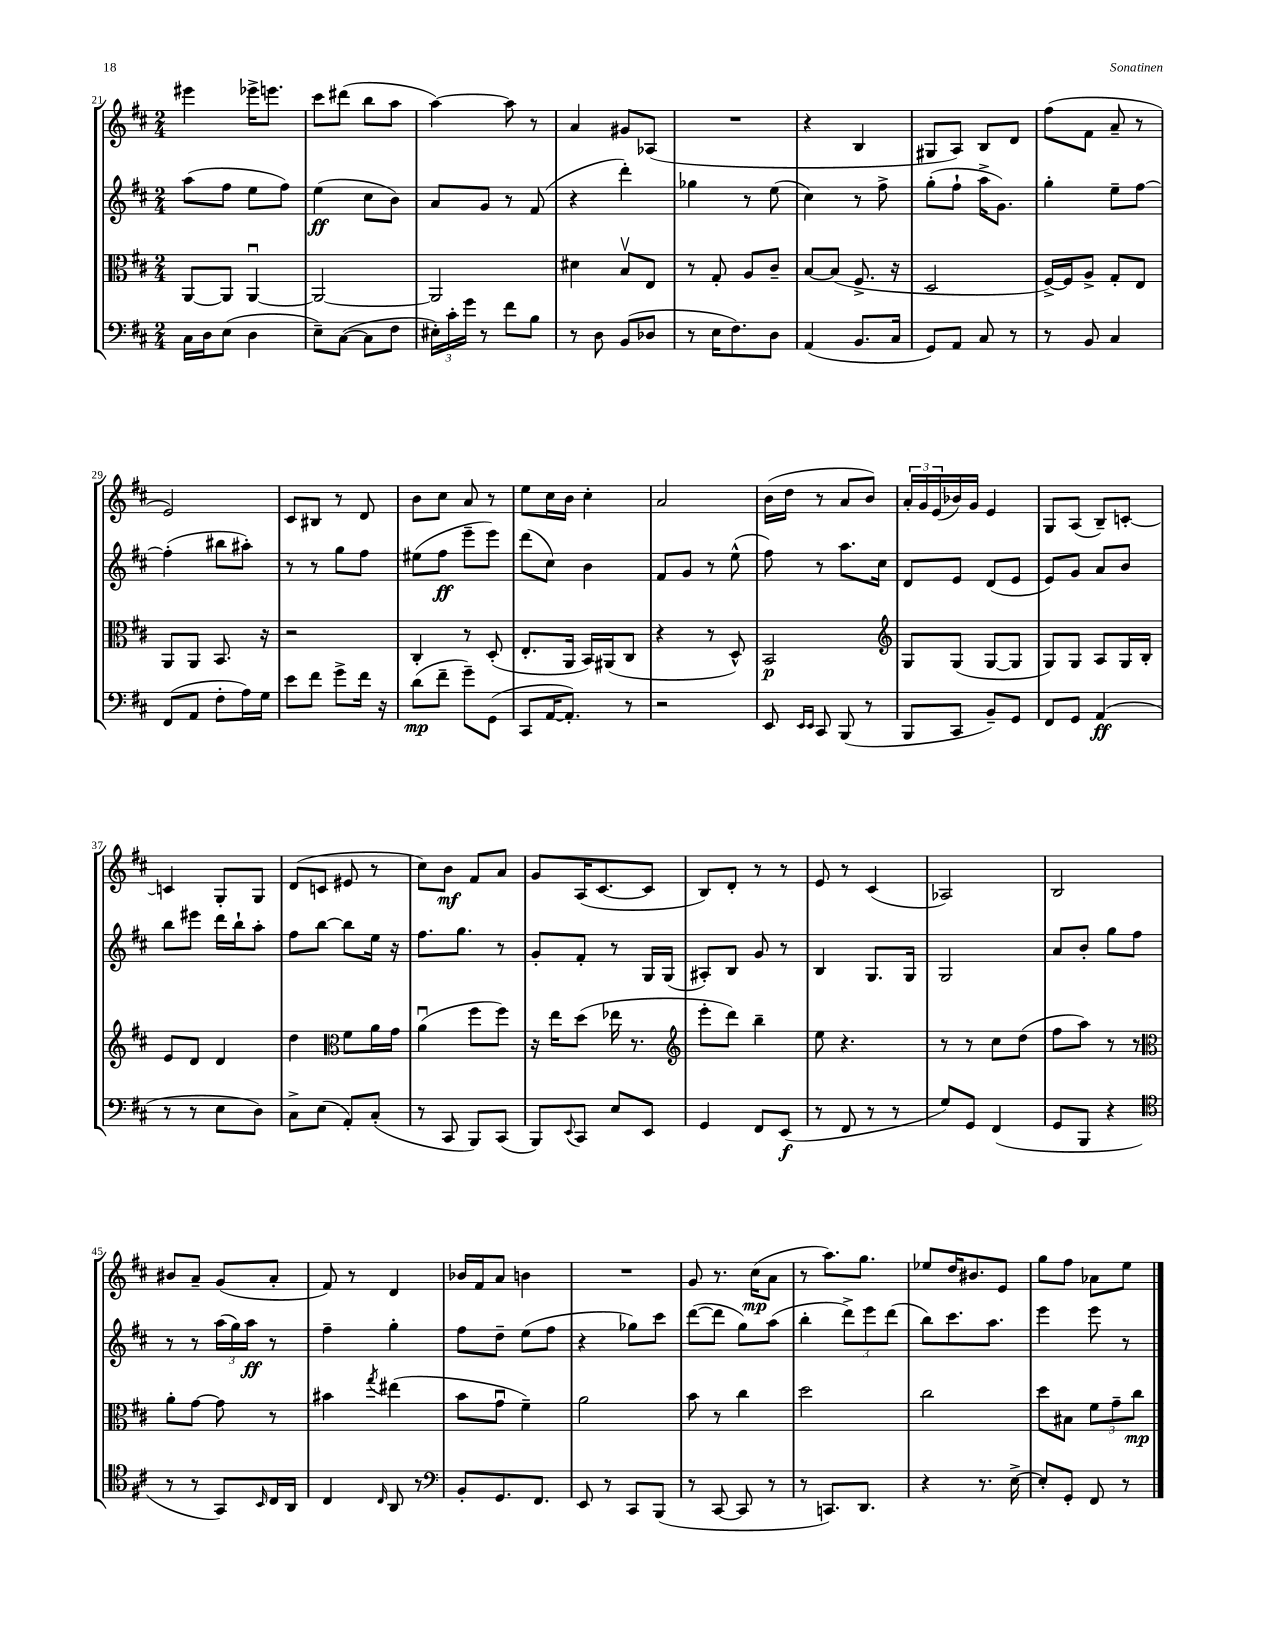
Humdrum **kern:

**kern	**kern	**kern	**kern
*staff4	*staff3	*staff2	*staff1
*clefF4	*clefC3	*clefG2	*clefG2
*k[f#c#]	*k[f#c#]	*k[f#c#]	*k[f#c#]
*M2/4	*M2/4	*M2/4	*M2/4
16C#	[8AA	(8aa	4eee#
16D	.	.	.
(8E	8AA]	8ff#	.
4D	[4AAu	8ee	16eee-^
.	.	.	8.eee
.	.	8ff#)	.
=	=	=	=
8E~)	2AA_	(4ee	8ccc#
([8C#	.	.	(8ddd#
8C#]	.	8cc#	8bb
8F#	.	8b)	8aa
=	=	=	=
24E#')	2AA]	8a	[4aa)
24c#'	.	.	.
24g	.	.	.
8r	.	8g	.
8f#	.	8r	8aa]
8B	.	(8f#	8r
=	=	=	=
8r	4d#	4r	4a
8D	.	.	.
(8BB	8Bv	4ddd')	8g#
8D-	8E	.	(8A-
=	=	=	=
8r	8r	4gg-	2r
16E	8G'	.	.
8.F#)	.	.	.
.	8A	8r	.
8D	8c#~	(8ee	.
=	=	=	=
(4AA	[8B	4cc#)	4r
.	(8B]	.	.
8.BB	8.F#^	8r	4B
.	.	8ff#^	.
16C#	16r	.	.
=	=	=	=
8GG)	2D	(8gg'	8G#
8AA	.	8ff#`	8A)
8C#	.	16aa^	8B
.	.	8.g)	.
8r	.	.	8d
=	=	=	=
8r	[16F#^)	4gg'	(8ff#
.	16F#]	.	.
8BB	8A^	.	8f#
4C#	8G'	8ee~	8a~
.	8E	[8ff#	8r
=	=	=	=
(8FF#	8AA	(4ff#']	2e)
8AA	8AA	.	.
8F#'	8.BB	8bb#	.
16A)	.	8aa#')	.
16G	16r	.	.
=	=	=	=
8e	2r	8r	8c#
8f#	.	8r	8B#
8g^	.	8gg	8r
16f#	.	8ff#	8d
16r	.	.	.
=	=	=	=
(8d	4C#'	(8ee#	8b
8f#~	.	8ff#	8cc#
8g~)	8r	8eee~	8a
(8GG	(8D'	8eee)	8r
=	=	=	=
8CC#	8.E'	(8ddd	8ee
[16AA	.	8cc#)	16cc#
8.AA'])	16AA	.	16b
.	16BB)	4b	4cc#'
.	(16AA#	.	.
8r	8C#	.	.
=	=	=	=
2r	4r	8f#	2a
.	.	8g	.
.	8r	8r	.
.	8D^^)	(8ee^^	.
=	=	=	=
8EE	2BB	8ff#)	(16b
.	.	.	16dd
16qqEE	.	.	.
16qqEE	.	.	.
8CC#	.	8r	8r
(8BBB	.	8.aa	8a
8r	.	.	8b)
.	.	16cc#	.
=	=	=	=
*	*clefG2	*	*
8BBB	8G	8d	24a'
.	.	.	24g
.	.	.	(24e
8CC#	(8G	8e	16b-)
.	.	.	16g
8BB~)	[8G	(8d	4e
8GG	8G]	8e	.
=	=	=	=
8FF#	8G)	8e)	8G
8GG	8G	8g	(8A
(4AA	8A	8a	8B~)
.	16G	8b	[8c'
.	16B'	.	.
=	=	=	=
8r	8e	8bb	4c]
8r	8d	8eee#	.
8E	4d	16ddd	8G'
.	.	16bb`	.
8D)	.	8aa'	8G
=	=	=	=
8C#^	4dd	8ff#	(8d
(8E	.	[8bb	8c
*	*clefC3	*	*
8AA')	8f#	8bb]	8e#
(8C#'	16a	16ee	8r
.	16g	16r	.
=	=	=	=
8r	(4au	8.ff#	8cc#)
8CC#	.	.	8b
.	.	8.gg	.
8BBB)	8ff#	.	8f#
(8CC#	8ff#)	8r	8a
=	=	=	=
8BBB)	16r	8g'	8g
.	16ee	.	.
8qqEE	.	.	.
8CC#	(8dd	8f#'	(16A
.	.	.	[8.c#
8E	16ee-	8r	.
.	8.r	.	.
8EE	.	16G	8c#]
.	.	(16G	.
=	=	=	=
*	*clefG2	*	*
4GG	8eee'	8A#')	8B)
.	8ddd)	8B	8d'
8FF#	4bb~	8g	8r
(8EE	.	8r	8r
=	=	=	=
8r	8ee	4B	8e
8FF#	4.r	.	8r
8r	.	8.G	(4c#
8r	.	.	.
.	.	16G	.
=	=	=	=
8G)	8r	2G	2A-)
8GG	8r	.	.
(4FF#	8cc#	.	.
.	(8dd	.	.
=	=	=	=
8GG	8ff#	8a	2B
8BBB	8aa)	8b'	.
4r	8r	8gg	.
.	8r	8ff#	.
=	=	=	=
*clefC4	*clefC3	*	*
8r	8a'	8r	8b#
8r	[8g	8r	8a~
8GG)	8g]	(24aa	(8g
.	.	24gg)	.
.	.	24aa	.
16qqBB	.	.	.
16C#	8r	8r	8a'
16AA	.	.	.
=	=	=	=
4C#	4b#	4ff#~	8f#)
.	.	.	8r
16qqC#	8qgg	.	.
8AA	(4ee#	4gg'	4d
8r	.	.	.
=	=	=	=
*clefF4	*	*	*
8BB'	8b	8ff#	16b-
.	.	.	16f#
8.GG	8gu	8dd~	8a
.	4f#~)	(8ee	4b
8.FF#	.	.	.
.	.	8ff#	.
=	=	=	=
8EE	2a	4r	2r
8r	.	.	.
8CC#	.	8gg-)	.
(8BBB	.	8ccc#	.
=	=	=	=
8r	8b	([8ddd	8g
[8CC#	8r	8ddd]	8.r
8CC#]	4cc#	8gg)	.
.	.	.	(16cc#
8r	.	(8aa	8a
=	=	=	=
8r	2dd	4bb'	8r
8.CC)	.	.	8.aa)
.	.	12ddd^)	.
8.DD	.	.	8.gg
.	.	12eee	.
.	.	(12ddd	.
=	=	=	=
4r	2cc#	8bb)	8ee-
.	.	8.ccc#	16dd
.	.	.	8.b#
8.r	.	.	.
.	.	8.aa	.
.	.	.	8e
[16E^	.	.	.
=	=	=	=
8E']	8dd	4eee	8gg
8GG'	8B#	.	8ff#
8FF#	12f#	8eee	8a-
.	12g~	.	.
8r	.	8r	8ee
.	12cc#	.	.
==	==	==	==
*-	*-	*-	*-
